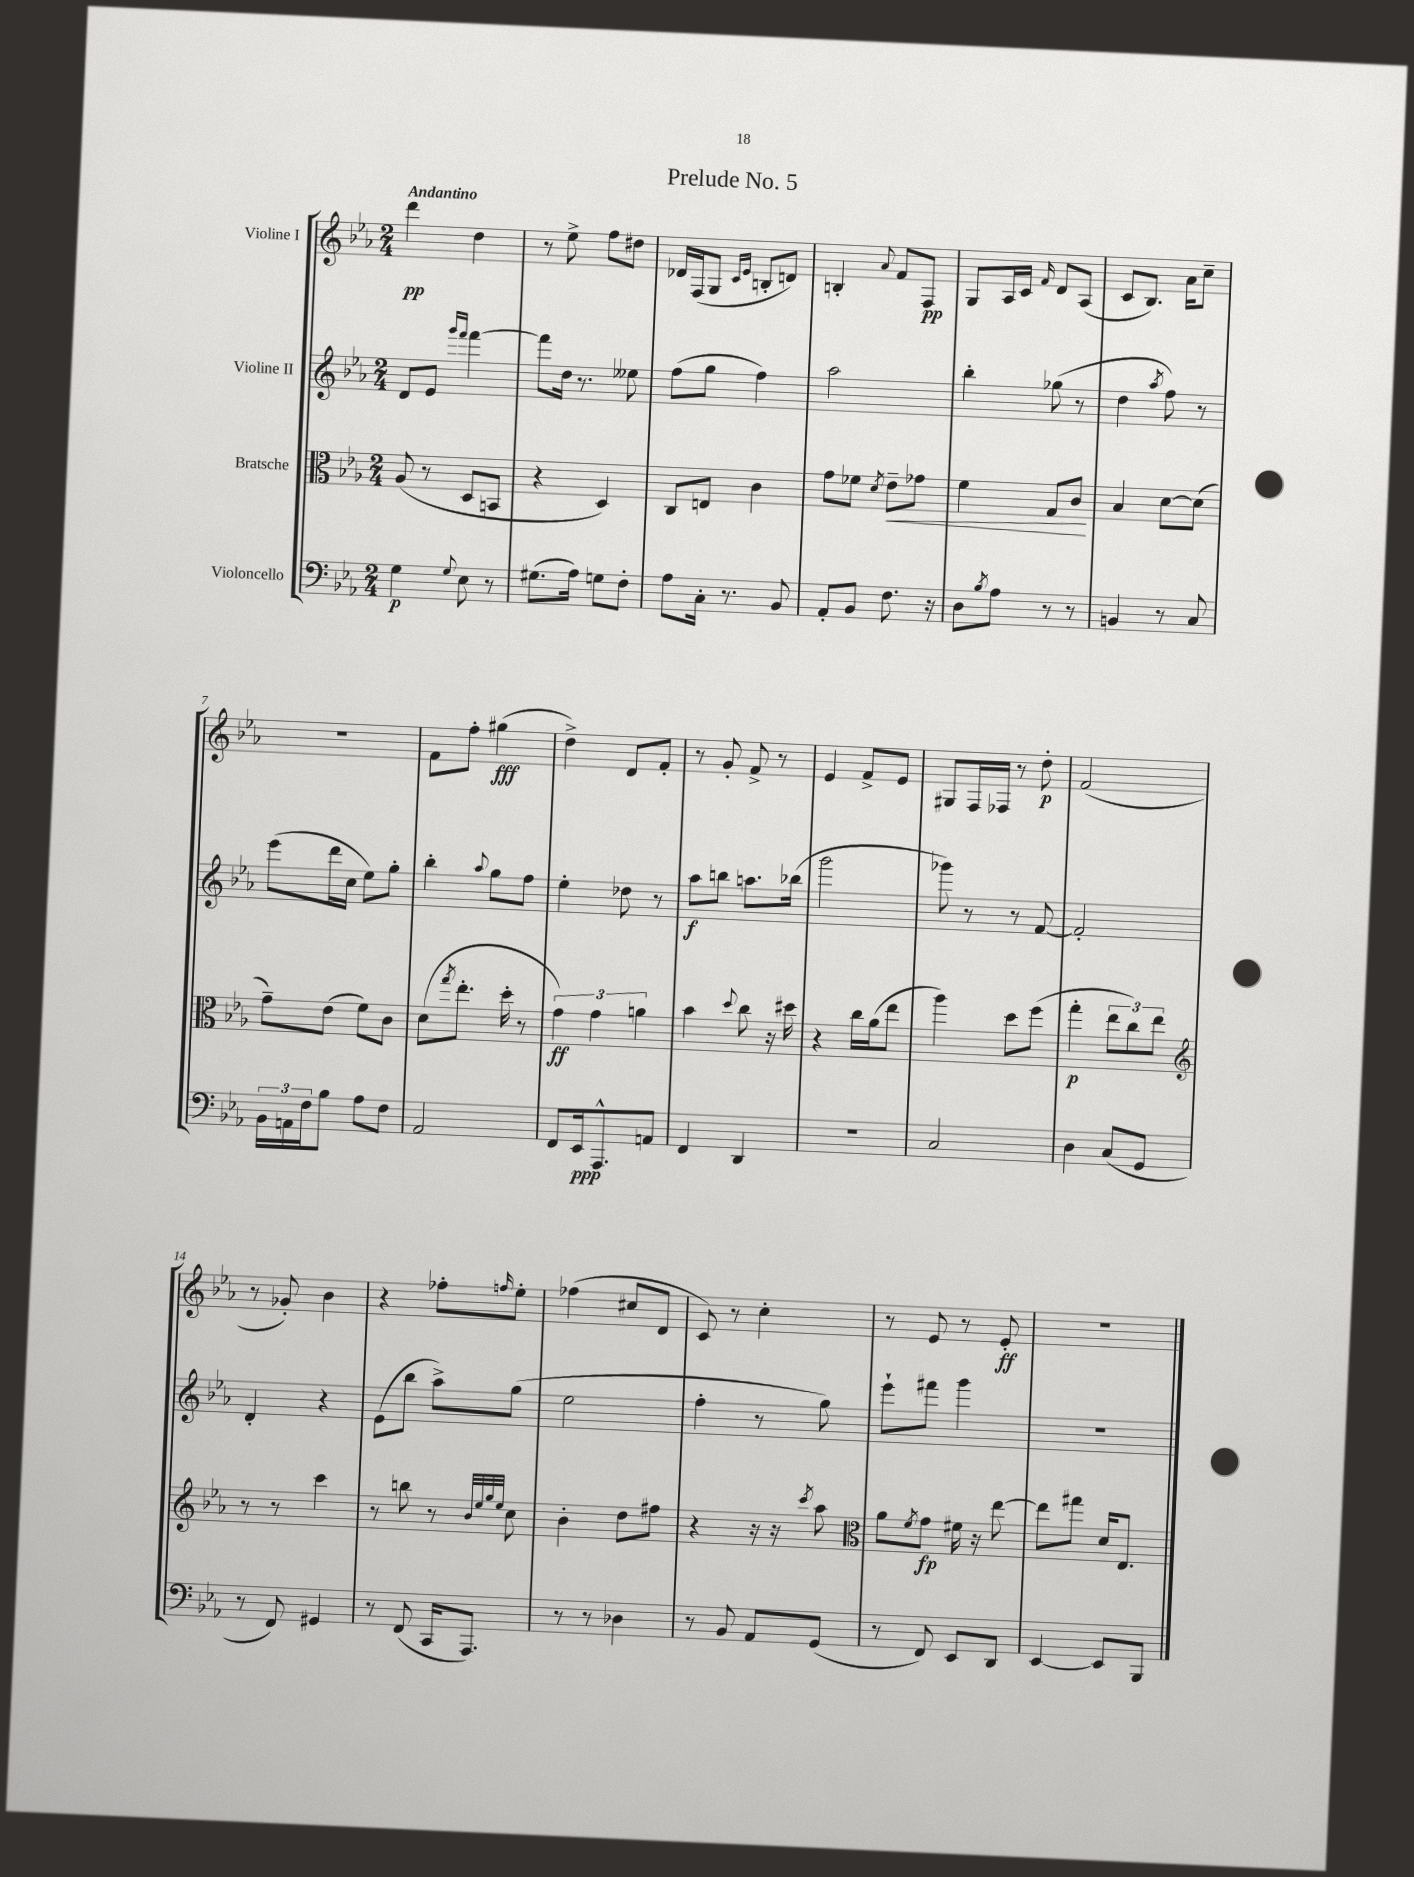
\header { title = "Prelude No. 5" }
<<
\new StaffGroup <<
\new Staff = "s0" \with { instrumentName = "Violine I" } {
    \clef treble \key ees \major \numericTimeSignature \time 2/4 \tempo "Andantino"
    d'''4\pp d''4 |
    r8 ees''8-> f''8 dis''8 |
    des'16 f16( g8 \grace { c'16 ees'16 } b8-. d'8) |
    b4-. \appoggiatura { aes'8 } f'8 f8\pp |
    g8 aes16 c'16 \grace { f'16 } d'8 aes8( |
    c'8 bes8.) aes'16 c''8-- |
    R2 |
    f'8 f''8-. gis''4\fff( |
    d''4->) d'8 f'8-. |
    r8 g'8-. f'8-> r8 |
    ees'4 f'8-> ees'8 |
    gis8 f16 fes16 r8 d''8-.\p |
    f'2( |
    r8 ges'8-.) bes'4 |
    r4 fes''8-. \grace { f''16 } ees''8-. |
    fes''4( cis''8 d'8 |
    c'8) r8 c''4-. |
    r8 ees'8 r8 ees'8-.\ff |
    R2 \bar "|." |
}
\new Staff = "s1" \with { instrumentName = "Violine II" } {
    \clef treble \key ees \major \numericTimeSignature \time 2/4
    d'8 ees'8 \grace { g'''16 f'''16 } f'''4~ |
    f'''8 d''16 r8. eeses''8 |
    f''8( g''8 f''4) |
    aes''2 |
    bes''4-. ges''8( r8 |
    d''4 \acciaccatura { aes''8 } f''8) r8 |
    ees'''8( d'''16 c''16 ees''8) g''8-. |
    bes''4-. \appoggiatura { aes''8 } g''8 f''8 |
    ees''4-. des''8 r8 |
    aes''8\f b''8 a''8. bes''16( |
    g'''2 |
    ges'''8) r8 r8 f'8~ |
    f'2-. |
    d'4-. r4 |
    ees'8( bes''8 aes''8->) g''8( |
    ees''2 |
    f''4-. r8 g''8) |
    ees'''8-! fis'''8 g'''4 |
    R2 \bar "|." |
}
\new Staff = "s2" \with { instrumentName = "Bratsche" } {
    \clef alto \key ees \major \numericTimeSignature \time 2/4
    aes8( r8 d8 b,8 |
    r4 d4) |
    c8 e8 c'4 |
    g'8 fes'8 \acciaccatura { d'8 } ees'8--\< ges'8 |
    f'4 g8 c'8\! |
    bes4 d'8~ d'8( |
    g'8--) ees'8( f'8) c'8 |
    d'8( \acciaccatura { g''8 } ees''8.-. d''16-. r8 |
    \tuplet 3/2 { g'4\ff) g'4 a'4 } |
    bes'4 \appoggiatura { d''8 } c''8 r16 dis''16 |
    r4 c''16 aes'16( ees''8 |
    aes''4) d''8 f''8( |
    g''4-.\p \tuplet 3/2 { ees''8 c''8) ees''8 } |
    \clef treble r8 r8 c'''4 |
    r8 b''8 r8 \grace { bes'32 ees''32 g''32 ees''32 } c''8 |
    bes'4-. d''8 fis''8 |
    r4 r16 r16 \acciaccatura { c'''8 } aes''8 |
    \clef alto aes'8 \acciaccatura { f'8 } g'8\fp fis'16 r16 ees''8~ |
    ees''8 gis''8 d'16 ees8. \bar "|." |
}
\new Staff = "s3" \with { instrumentName = "Violoncello" } {
    \clef bass \key ees \major \numericTimeSignature \time 2/4
    g4\p \appoggiatura { g8 } ees8 r8 |
    gis8.( aes16) g8 f8-. |
    aes8 c16-. r8. bes,8 |
    aes,8-. bes,8 f8. r16 |
    d8 \acciaccatura { bes8 } aes8 r8 r8 |
    b,4 r8 c8 |
    \tuplet 3/2 { bes,16 a,16 f16 } bes8 aes8 f8 |
    aes,2 |
    f,8 ees,16\ppp aes,,8.-^ a,8 |
    f,4 d,4 |
    r2 |
    c2 |
    d4 c8( g,8 |
    r8 f,8) gis,4 |
    r8 f,8( c,16 aes,,8.) |
    r8 r8 des4 |
    r8 bes,8 aes,8 g,8( |
    r8 f,8) ees,8 d,8 |
    ees,4~ ees,8 bes,,8 \bar "|." |
}
>>
>>
